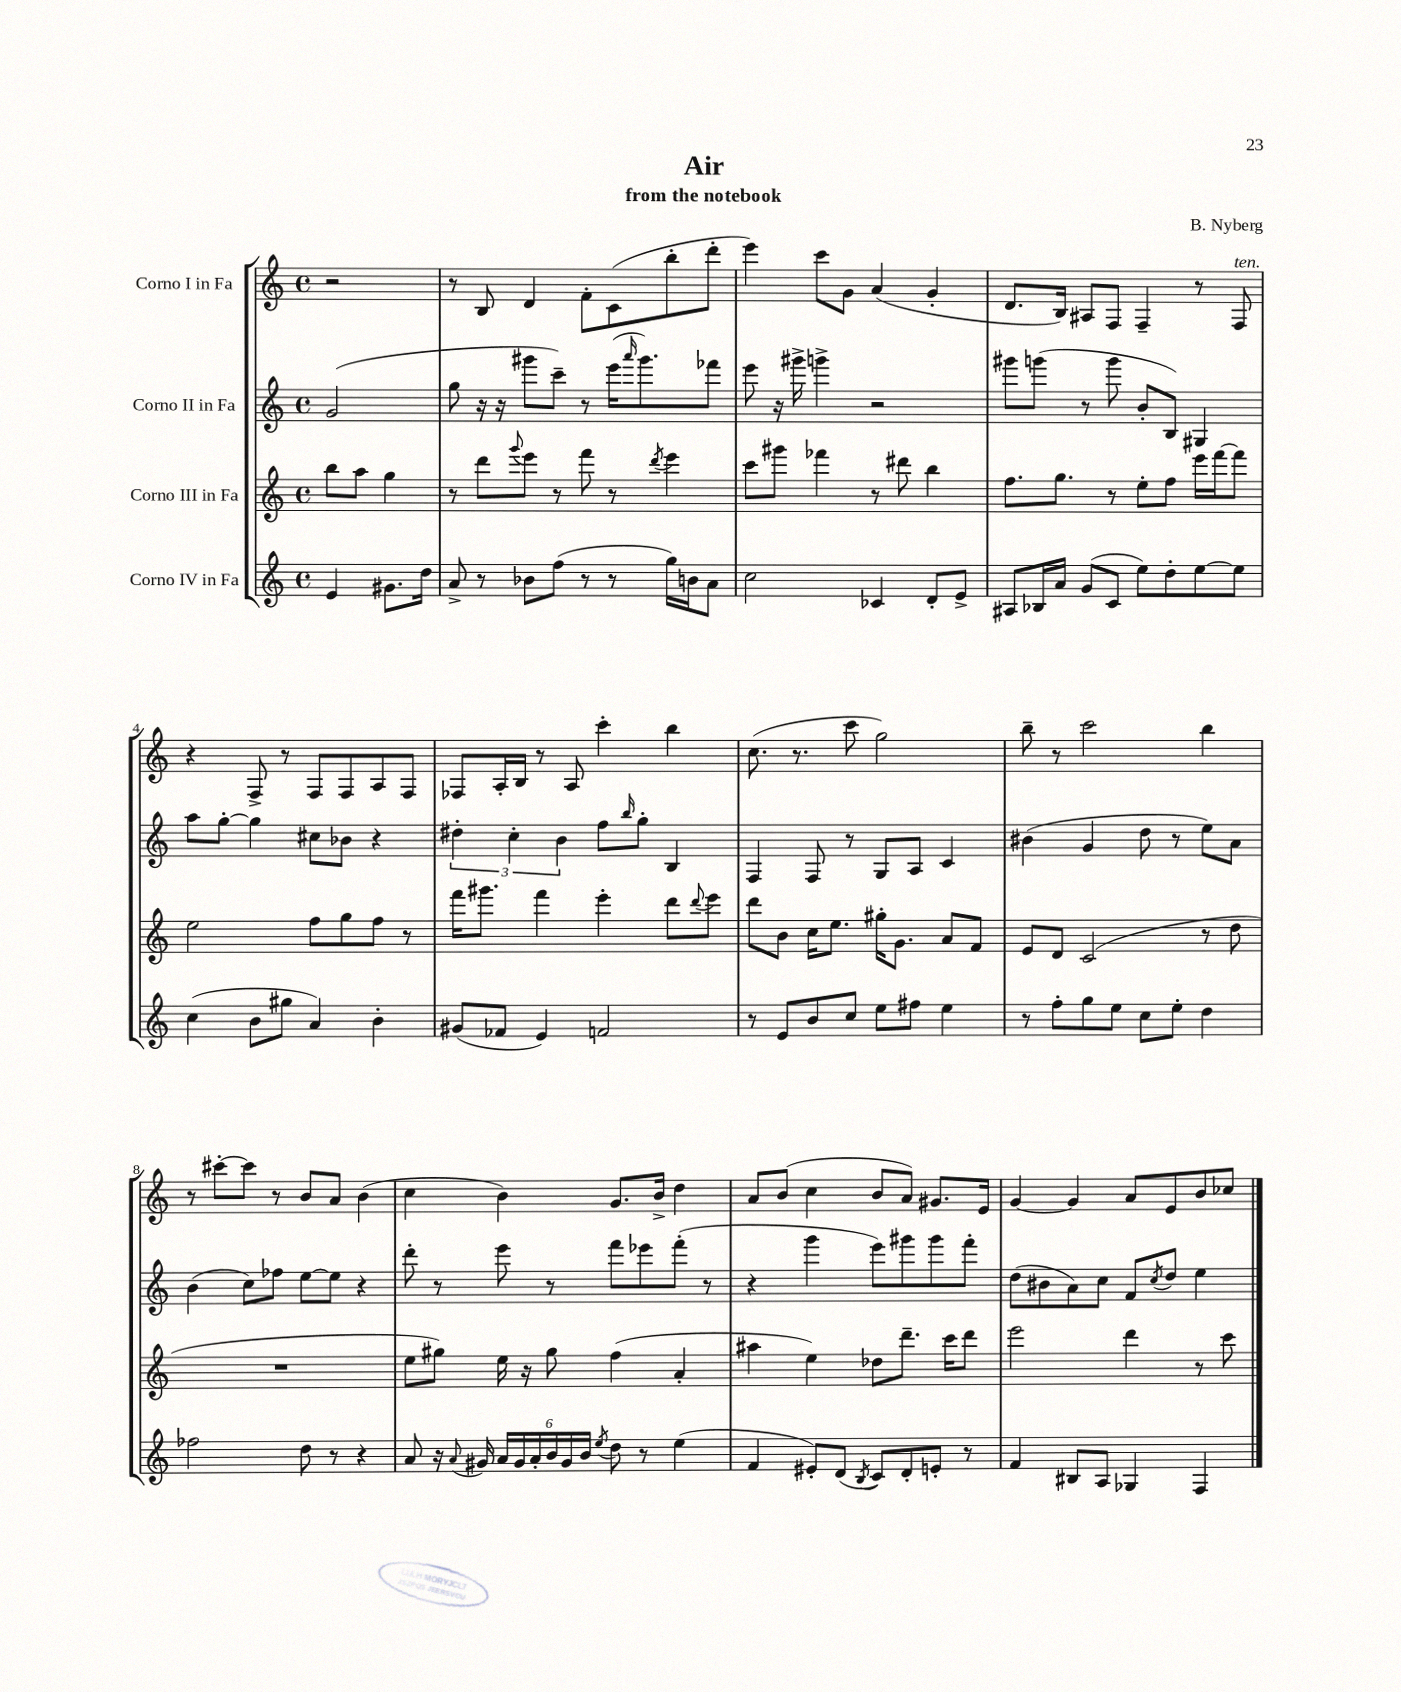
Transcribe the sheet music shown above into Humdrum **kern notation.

**kern	**kern	**kern	**kern
*staff4	*staff3	*staff2	*staff1
*clefG2	*clefG2	*clefG2	*clefG2
*k[]	*k[]	*k[]	*k[]
*M4/4	*M4/4	*M4/4	*M4/4
*met(c)	*met(c)	*met(c)	*met(c)
4e	8bb	(2g	2r
.	8aa	.	.
8.g#	4gg	.	.
16dd	.	.	.
=	=	=	=
8a^	8r	8gg	8r
8r	8ddd	16r	8B
.	.	16r	.
.	8qqggg	.	.
8b-	8eee	8ggg#	4d
(8ff	8r	8ccc~)	.
8r	8fff	8r	8f'
8r	8r	(16eee	(8c
.	.	16qqaaa	.
.	.	8.ggg#)	.
.	8qddd	.	.
16gg)	4eee	.	8bb'
16b	.	.	.
8a	.	8fff-	8ddd'
=	=	=	=
2cc	8ccc	8eee	4eee)
.	8ggg#	16r	.
.	.	16ggg#^	.
.	4fff-	4ggg^	8ccc
.	.	.	8g
4c-	8r	2r	(4a
.	8ddd#	.	.
8d'	4bb	.	4g'
8e^	.	.	.
=	=	=	=
8A#	8.ff	8ggg#	8.d
16B-	.	(8ggg	.
16a	8.gg	.	16B)
(8g	.	8r	8A#
8c	8r	8ggg	8F
8ee)	8ee'	8b'	4F~
8dd'	8ff	8B)	.
[8ee	16eee	4G#	8r
.	[16fff	.	.
8ee]	8fff]	.	8F
=	=	=	=
(4cc	2ee	8aa	4r
.	.	[8gg'	.
8b	.	4gg]	8F^
8gg#	.	.	8r
4a)	8ff	8cc#	8F
.	8gg	8b-	8F
4b'	8ff	4r	8A
.	8r	.	8F
=	=	=	=
(8g#	16fff	6dd#'	8F-
.	8.ggg#	.	.
8f-	.	.	16A'
.	.	6cc'	.
.	.	.	16B
4e)	4fff	.	8r
.	.	6b	.
.	.	.	8A
2f	4eee'	8ff	4ccc'
.	.	16qqbb	.
.	.	8gg'	.
.	8ddd	4B	4bb
.	8qqddd	.	.
.	8eee	.	.
=	=	=	=
8r	8ddd	4F	(8.cc
8e	8b	.	.
.	.	.	8.r
8b	16cc	8F	.
.	8.ee	.	.
8cc	.	8r	8ccc
8ee	16gg#'	8G	2gg)
.	8.g	.	.
8ff#	.	8A	.
4ee	8a	4c	.
.	8f	.	.
=	=	=	=
8r	8e	(4b#	8bb~
8ff'	8d	.	8r
8gg	(2c	4g	2ccc
8ee	.	.	.
8cc	.	8dd	.
8ee'	.	8r	.
4dd	8r	8ee)	4bb
.	8dd	8a	.
=	=	=	=
2ff-	1r	(4b	8r
.	.	.	[8ccc#'
.	.	8cc)	8ccc#]
.	.	8ff-	8r
8dd	.	[8ee	8b
8r	.	8ee]	8a
4r	.	4r	(4b
=	=	=	=
8a	8ee	8ddd'	4cc
16r	8gg#)	8r	.
8qqa	.	.	.
16g#	.	.	.
24a	16ee	8eee	4b)
24g#	.	.	.
.	16r	.	.
24a'	.	.	.
24b	8gg#	8r	.
24g#	.	.	.
24b	.	.	.
8qee	.	.	.
8dd	(4ff	8fff	8.g
8r	.	8eee-	.
.	.	.	16b^
(4ee	4a'	(8fff'	4dd
.	.	8r	.
=	=	=	=
4f	4aa#	4r	8a
.	.	.	(8b
8e#')	4ee)	4ggg	4cc
(8d	.	.	.
8qB	.	.	.
8c)	8dd-	8eee)	8b
8d'	8.ddd~	8ggg#	8a)
8e'	.	8ggg#	8.g#
.	16ccc	.	.
8r	8ddd	8fff'	.
.	.	.	16e
=	=	=	=
4f	2eee	(8dd	[4g
.	.	8b#	.
8B#	.	8a)	4g]
8A	.	8cc	.
4G-	4ddd	8f	8a
.	.	8qcc	.
.	.	8dd	8e
4F	8r	4ee	8b
.	8ccc	.	8cc-
==	==	==	==
*-	*-	*-	*-
